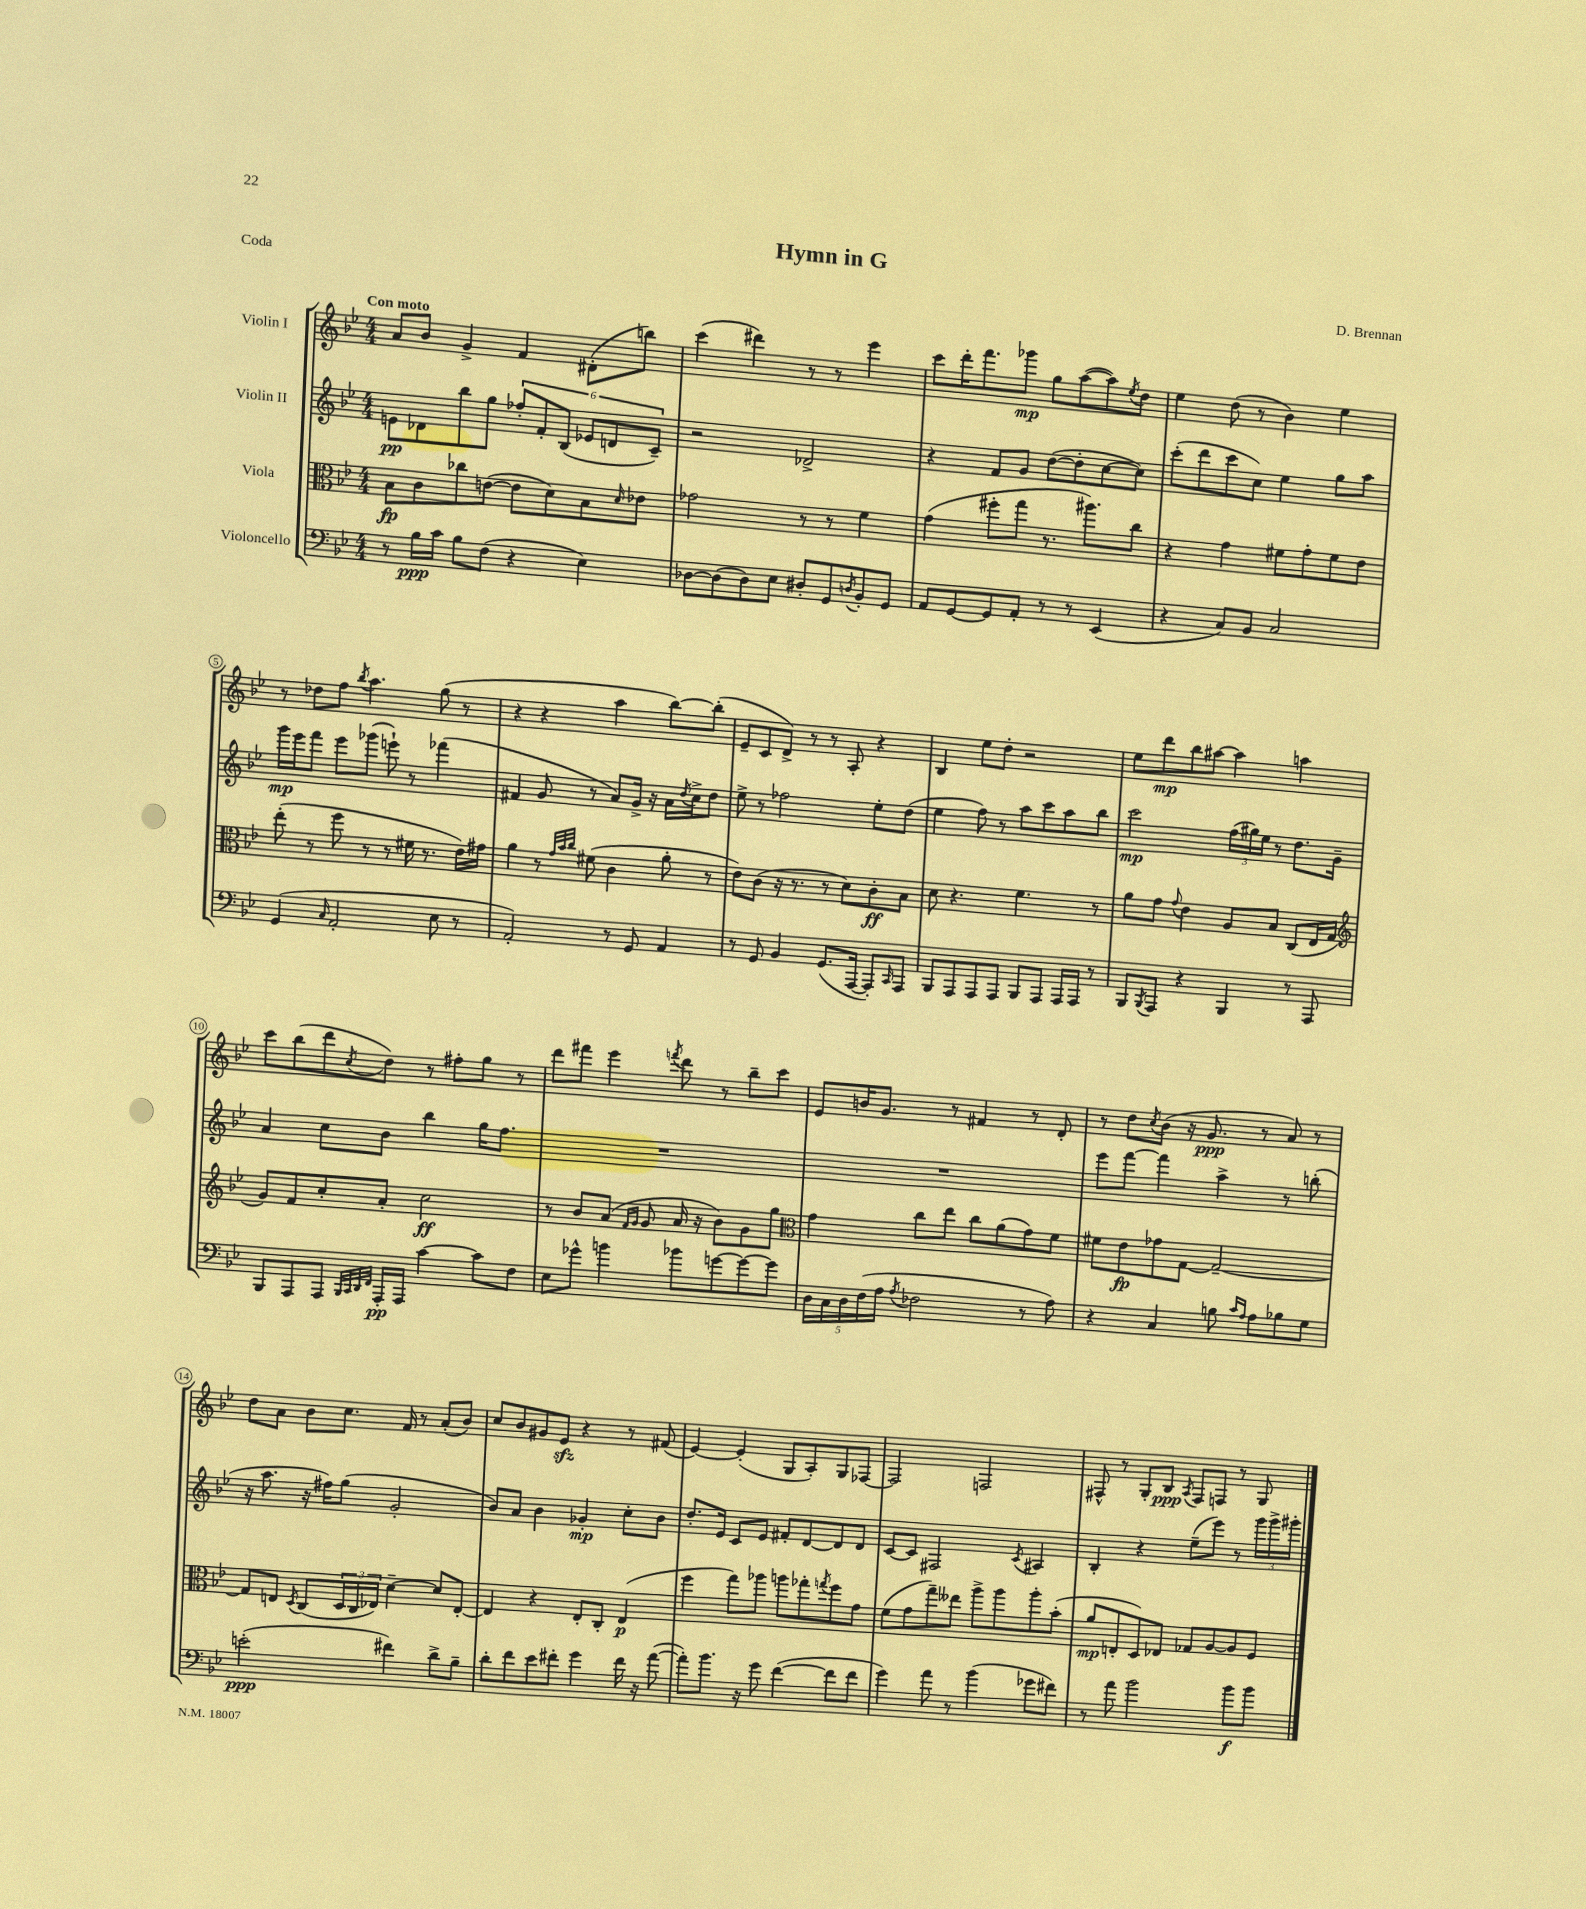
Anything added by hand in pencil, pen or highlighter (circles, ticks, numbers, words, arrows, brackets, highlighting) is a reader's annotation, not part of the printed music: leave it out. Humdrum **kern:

**kern	**kern	**kern	**kern
*staff4	*staff3	*staff2	*staff1
*clefF4	*clefC3	*clefG2	*clefG2
*k[b-e-]	*k[b-e-]	*k[b-e-]	*k[b-e-]
*M4/4	*M4/4	*M4/4	*M4/4
8r	8B-	8e	8a
16B-	8c	8d-	8b-
16c	.	.	.
8B-	8cc-	8bb-	4g^
(8F	([8e	8gg	.
4r	8e]	12ff-'	4f
.	.	12f'	.
.	8d)	.	.
.	.	(12B-	.
4E-)	8B-	12e-	(8d#'
.	.	12d	.
.	16qqd	.	.
.	8e-	.	8bb)
.	.	12c~)	.
=	=	=	=
[8D-	2g-	2r	(4ccc
(8D-]	.	.	.
8D-)	.	.	4ddd#)
8E-	.	.	.
8D#'	8r	2d-^	8r
8GG	8r	.	8r
8qD	.	.	.
8BB-'	4f	.	4eee-
8GG	.	.	.
=	=	=	=
8AA	(4g	4r	8ccc
[8GG	.	.	16ddd'
.	.	.	8.fff
8GG]	8ff#'	8f	.
8AA'	8gg	8g	8ggg-
8r	8.r	([8dd	8gg
8r	.	8dd']	([8aa
.	8.aa#)	.	.
(4EE-	.	[8cc	8aa])
.	.	.	8qee-
.	8cc	8cc])	8dd
=	=	=	=
4r	4r	(8ccc'	4ee-
.	.	8ddd	.
8C)	4g	8ccc	(8dd
8BB-	.	8cc)	8r
2C	8f#	4ee-	4b-)
.	8g'	.	.
.	8f#	8gg	4ee-
.	8e-	8aa	.
=	=	=	=
(4GG	(8ee-'	16ggg	8r
.	.	16eee-	.
.	8r	8fff	8dd-
16qqC	.	.	.
2AA'	8ff	8eee-	8ff
.	.	.	8qbb-
.	8r	(8ggg-	4.aa
.	8r	8eee`)	.
.	16f#	8r	.
.	8.r	.	.
8E-	.	(4fff-	(8gg
8r	16e-)	.	8r
.	16g#	.	.
=	=	=	=
2AA')	4a	4f#	4r
.	8r	8g	4r
.	32qqg	.	.
.	32qqb-	.	.
.	32qqcc	.	.
.	(8f#	8r	.
8r	4c	8a)	4aa
8GG	.	16g^	.
.	.	16r	.
4AA	8a'	16a	[8bb-)
.	.	8qdd	.
.	.	16cc^	.
.	8r	8dd	(8bb-']
=	=	=	=
8r	8e-)	8ee-^	8e-~
8GG	(8c	8r	8c
4BB-	16r	2ff-	8d^)
.	8.r	.	.
.	.	.	8r
(8.GG	8r	.	8r
.	8d)	.	8A'
[16AAA	.	.	.
8AAA'])	8c'	8ee-'	4r
16qqCC	.	.	.
8AAA	8B-	(8dd	.
=	=	=	=
8BBB-	8d	4ee-	4B-
8AAA	4.r	.	.
8AAA	.	8ff)	8ee-
8AAA	.	8r	8dd'
8BBB-	4.f	8aa	2r
8AAA	.	8ccc	.
16AAA	.	8aa	.
16AAA	.	.	.
8r	8r	8bb-	.
=	=	=	=
8BBB-	8a	2ccc	8ee-
8qBBB-	.	.	.
8AAA	8g	.	8ddd
.	8qqg	.	.
4r	4e-	.	8bb-
.	.	.	[8aa#
4BBB-	8A	(24ff	4aa#]
.	.	24gg#)	.
.	.	24ee-	.
.	8B-	8r	.
8r	(8C	8.dd	4aa
8AAA	16E-	.	.
.	16G	16g~	.
=	=	=	=
*	*clefG2	*	*
8BBB-	8g)	4a	8ccc
8AAA	8f	.	(8bb-
8AAA	8cc'	8cc	8ddd
32qqBBB-	.	.	.
32qqCC	.	.	.
32qqDD	.	.	.
32qqFF	.	.	8qcc
16AAA'	8a'	8b-	8dd)
16AAA	.	.	.
[4c	2cc	4bb-	8r
.	.	.	8ff#'
8c]	.	16gg	8gg
.	.	8.ff	.
8F	.	.	8r
=	=	=	=
8E-	8r	1r	8ddd
8g-^^	8b-	.	8fff#
4b	(8a	.	4eee-
.	16qqf	.	.
.	16qqg	.	.
.	8g	.	.
.	.	.	8qfff
8b-	16a	.	8ddd
.	16r	.	.
[8g	8b-)	.	8r
8g_	8g	.	8bb-~
8g]	8gg	.	8ccc
=	=	=	=
*	*clefC3	*	*
20D	4g	1r	8e-
20C	.	.	.
20D	.	.	.
.	.	.	16b
(20F	.	.	.
.	.	.	8.g
20A	.	.	.
8qA	.	.	.
2F-	8cc	.	.
.	8ee-	.	8r
.	8cc	.	4f#
.	(8a	.	.
8r	8g)	.	8r
8A)	8f	.	8d'
=	=	=	=
4r	8f#	8eee-	8r
.	8e-	[8fff	8dd
.	.	.	8qcc
4C	8g-	4fff]	(8b-
.	[8G	.	16r
.	.	.	8.g
8B	2G~_	4aa^	.
16qqc	.	.	.
16qqA	.	.	.
8A	.	.	8r
8B-	.	8r	8a)
8G	.	(8bb'	8r
=	=	=	=
(2e'	8G]	16r	8dd
.	.	8.aa	.
.	8E	.	8a
.	8qD	.	.
.	(8C	16r	8b-
.	.	16ff#)	.
.	24D	(8gg	8.cc
.	24C	.	.
.	24E-)	.	.
4f#)	[4d~	2g'	.
.	.	.	16f
.	.	.	8r
8d^	8d]	.	(8a'
8B-~	[8E-'	.	8b-)
=	=	=	=
8d'	4E-]	8b-)	8cc
8f	.	8a	8b-
8e-	4r	4b-	8g#
8f#'	.	.	8e-
4g	8E-'	4g-'	4r
.	8C'	.	.
16f#	(4E-	8cc'	8r
16r	.	.	.
([8a	.	8b-	(8f#
=	=	=	=
8a'])	4ff	8.dd'	[4e-)
8.b-	.	.	.
.	.	16e-	.
.	8gg)	8c	(4e-']
16r	.	.	.
8g	8aa-	8e-	.
([4f	8aa	8f#'	8G
.	8gg-'	[8d	8A')
.	8qgg	.	.
8f]	8ff	8d]	8G
8f	8g	8d	[8F-
=	=	=	=
4g)	(8f	[8c	2F-]
.	8g	8c]	.
8a	8gg~)	2F#	.
8r	8ee--	.	.
(4b-	8aa^	.	2F
.	8aa	.	.
.	.	8qc	.
8g-	8aa'	4A#	.
8f#)	(8b-'	.	.
=	=	=	=
8r	8a	4B-'	8F#^^
8a	8E'	.	8r
2b-	8D)	4r	8G'
.	8E-	.	8B-
.	.	.	8qA
.	8G-	(8ee-~	8F#
.	[8A	8eee-)	8F
8b-	8A]	8r	8r
8b-	8F	24ggg	8G
.	.	24ggg^	.
.	.	24ggg#'	.
==	==	==	==
*-	*-	*-	*-
